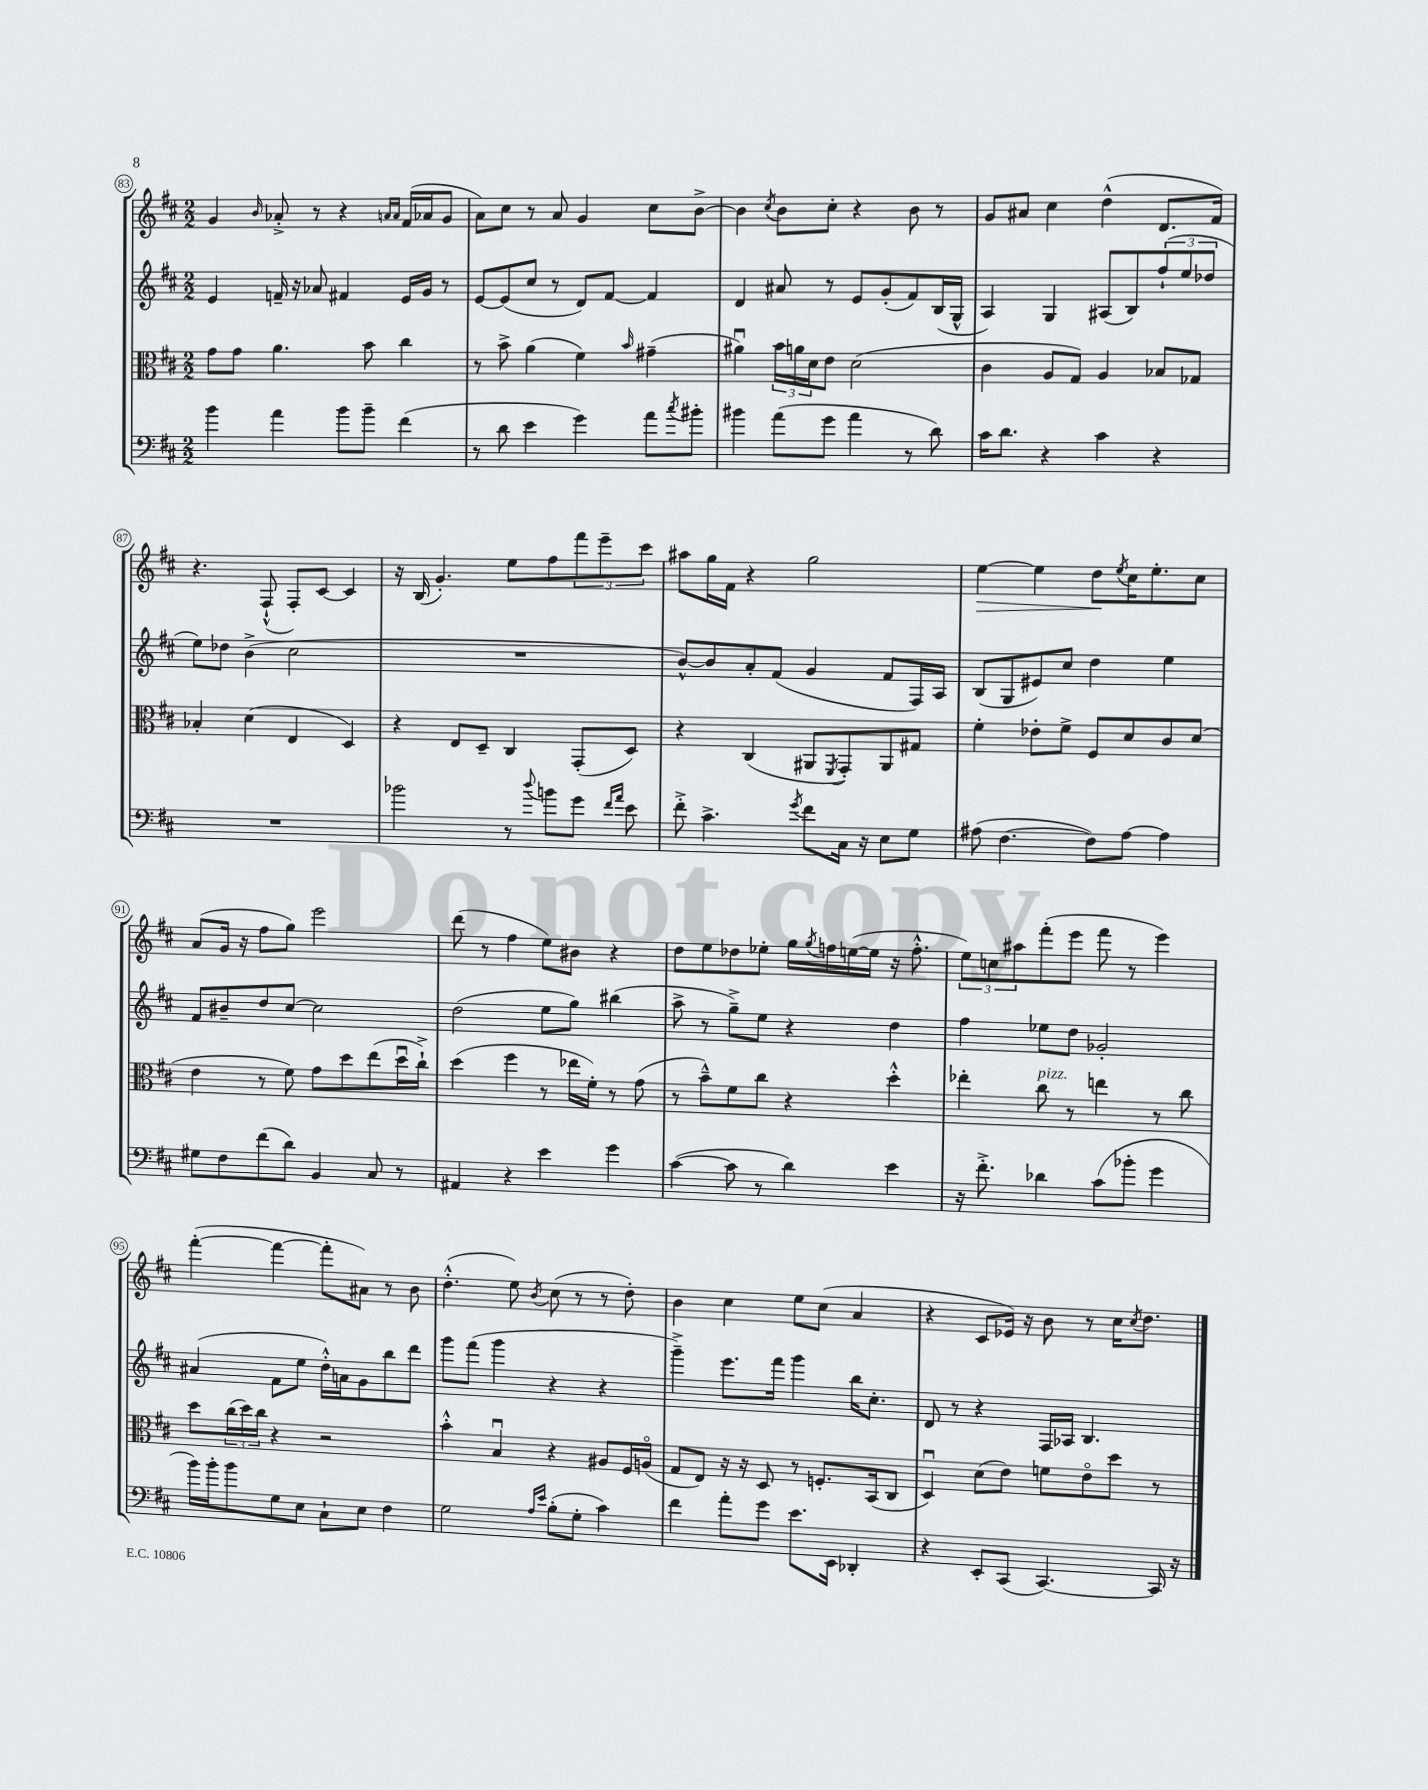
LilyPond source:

<<
\new StaffGroup <<
\new Staff = "s0" {
    \clef treble \key d \major \numericTimeSignature \time 2/2
    g'4 \grace { b'16 } aes'8-.-> r8 r4 \grace { a'16 a'16 } fis'16( aes'16 g'8 |
    a'8) cis''8 r8 a'8 g'4 cis''8 b'8~-> |
    b'4 \acciaccatura { cis''8 } b'8 cis''8-. r4 b'8 r8 |
    g'8 ais'8 cis''4 d''4-^( d'8. fis'16) |
    r4. fis8-!-^( fis8-.) cis'8~ cis'4 |
    r16 b16( g'4.-.) e''8 fis''8 \tuplet 3/2 { fis'''8 e'''8-- cis'''8 } |
    ais''8 g''16 fis'16 r4 g''2 |
    e''4~\> e''4 d''8\! \acciaccatura { e''8 } cis''16 e''8.-. cis''8 |
    a'8( g'16 r16 fis''8 g''8) e'''2 |
    d'''8( r8 fis''4 e''8) bis'8 r4 |
    d''8 e''8 des''8 ees''8-. g''16 \acciaccatura { g''8 } f''16 e''16~( e''16 r16 f''8.-.-^ |
    \tuplet 3/2 { e''8) c''8 ais''8 } fis'''8-.( e'''8 fis'''8 r8 e'''4) |
    fis'''4~-.( fis'''4~ fis'''8-. ais'8) r8 b'8 |
    d''4.-.-^( e''8) \acciaccatura { b'8 } cis''8( r8 r8 d''8-.) |
    b'4 cis''4 e''8 cis''8( a'4 |
    r4 cis'8 ees'16) r16 b'8 r8 cis''16 \acciaccatura { cis''8 } d''8. \bar "|." |
}
\new Staff = "s1" {
    \clef treble \key d \major \numericTimeSignature \time 2/2
    e'4 f'16-- r16 aes'8 fis'4 e'16 g'16 r8 |
    e'8~ e'8( cis''8 r8 d'8) fis'8~ fis'4 |
    d'4 ais'8 r8 e'8 g'8-.( fis'8) b16( g16-^ |
    a4) g4 ais8( b8) \tuplet 3/2 { fis''8-!( e''8 des''8 } |
    e''8) des''8 b'4->( cis''2 |
    R1 |
    b'8~-^) b'8 a'8-. fis'8( g'4 fis'8 fis16) a16 |
    b8( g8 eis'8) cis''8 d''4 e''4 |
    fis'8 bis'8-- d''8 cis''8~ cis''2 |
    d''2( e''8 g''8) bis''4( |
    a''8-> r8 g''8--->) e''8 r4 d''4 |
    fis''4 ees''8 d''8 ges'2-. |
    ais'4( fis'8 e''8 d''16-.-^) a'16 g'8 b''8 d'''8 |
    g'''8 fis'''8( g'''4 r4 r4 |
    g'''4--->) e'''8. fis'''16 g'''4 b''16 cis''8.-. |
    d'8 r8 r4 fis16 aes16 b4. \bar "|." |
}
\new Staff = "s2" {
    \clef alto \key d \major \numericTimeSignature \time 2/2
    g'8 g'8 a'4. b'8 cis''4 |
    r8 b'8-> a'4( fis'4) \grace { b'16 } gis'4--( |
    ais'4\downbow) \tuplet 3/2 { b'16 a'16 d'16 } e'8 d'2( |
    cis'4 a8 g8) a4 bes8 ges8 |
    bes4-. d'4( e4 d4) |
    r4 e8 d8-- cis4 g,8-.( d8) |
    r4 cis4( ais,8 \acciaccatura { fis,8 } g,8-.) ais,8 gis8 |
    fis'4-. ees'8-. fis'8-> fis8 d'8 cis'8 d'8( |
    e'4 r8 fis'8) g'8 d''8 e''8( d''16\downbow cis''16-!->) |
    d''4( fis''4 r8 ees''16 fis'16-.) r8 g'8( |
    r8 b'8---^) fis'8 cis''8 r4 d''4-.-^ |
    ees''4-. cis''8^\markup { \italic "pizz." } r8 e''4 r8 cis''8 |
    d''8 \tuplet 3/2 { cis''16( d''16) cis''16 } r4 r2 |
    b'4-.-^ b4\downbow r4 ais8 fis16 a16\flageolet( |
    g8 e8) r16 r16 d8 r8 f8.-. b,16( cis8 |
    d4\downbow) d'8( e'8) f'8 e'8\flageolet d''8 r8 \bar "|." |
}
\new Staff = "s3" {
    \clef bass \key d \major \numericTimeSignature \time 2/2
    b'4 a'4 b'8 b'8-- fis'4( |
    r8 d'8 e'4 g'4) a'8 \acciaccatura { cis''8 } bis'8-. |
    bis'4 a'8( g'8 a'4 r8 d'8) |
    cis'16 d'8. r4 cis'4 r4 |
    R1 |
    bes'2 r8 \appoggiatura { d''8 } b'8 g'8 \grace { fis'16 a'16 } e'8 |
    fis'8-.-> cis'4.-> \acciaccatura { g'8 } fis'8 cis16 r16 e8 g8 |
    ais8( fis4.~ fis8) ais8~ ais4 |
    gis8 fis8 fis'8( d'8) b,4 cis8 r8 |
    ais,4 r4 e'4 g'4 |
    cis'4~( cis'8 r8 d'4) e'4 |
    r16 fis'8.-.-> des'4 cis'8( bes'8-. g'4 |
    b'16) b'16-. b'8 g8 e8 cis8-! e8 fis4 |
    g2 \grace { a16 e'16 } b8-.( g8-. cis'4) |
    fis'4 a'8-. g'8 e'8. e,16 des,4-. |
    r4 e,8-. cis,8( cis,4.~) cis,16 r16 \bar "|." |
}
>>
>>
\layout { \context { \Score currentBarNumber = #83 \override BarNumber.stencil = #(make-stencil-circler 0.1 0.3 ly:text-interface::print) } }
